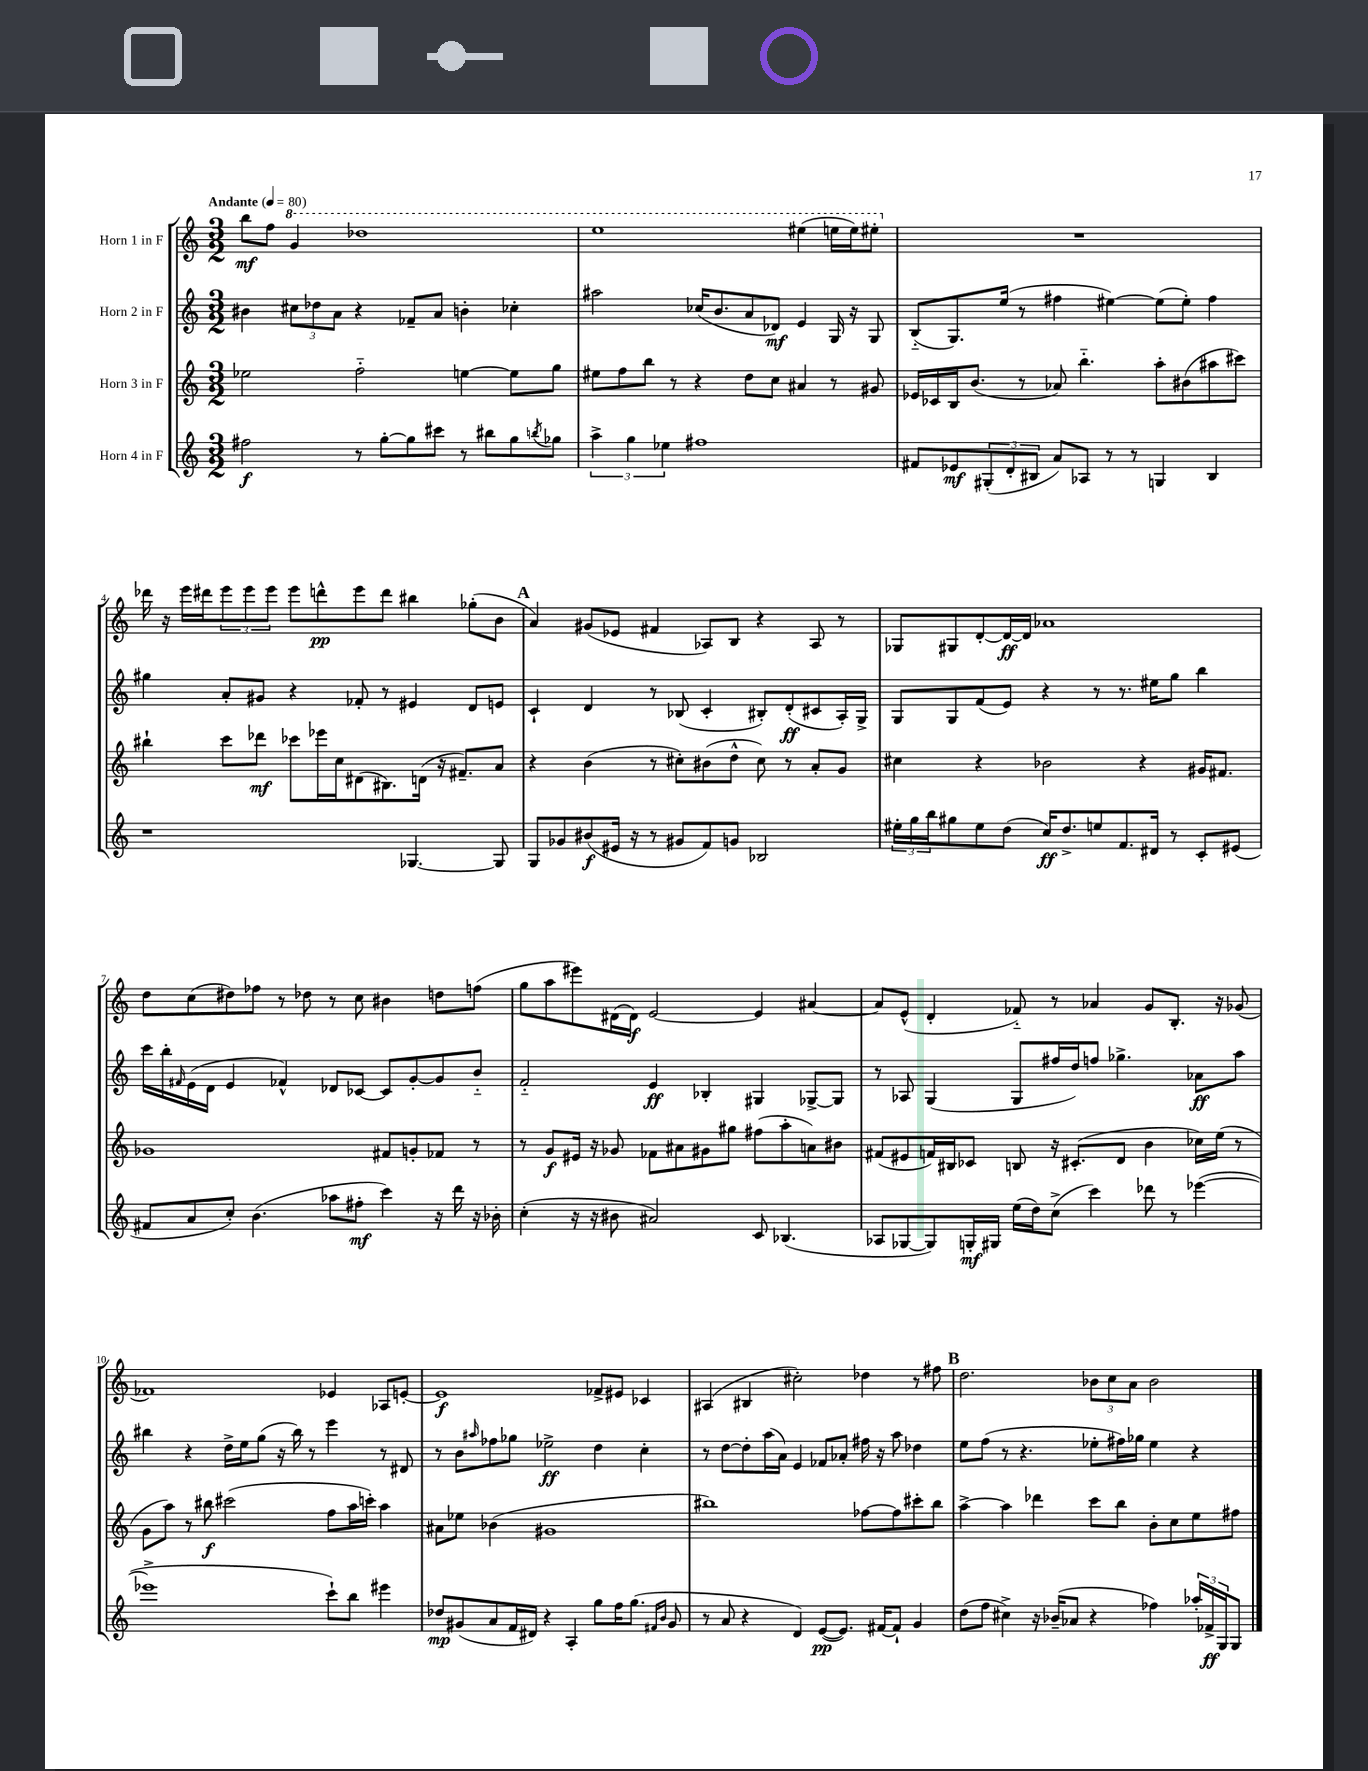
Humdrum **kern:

**kern	**dynam	**kern	**dynam	**kern	**dynam	**kern	**dynam
*part4	*part4	*part3	*part3	*part2	*part2	*part1	*part1
*staff4	*staff4	*staff3	*staff3	*staff2	*staff2	*staff1	*staff1
*I"Horn 4 in F	*	*I"Horn 3 in F	*	*I"Horn 2 in F	*	*I"Horn 1 in F	*
*clefG2	*	*clefG2	*	*clefG2	*	*clefG2	*
*k[]	*	*k[]	*	*k[]	*	*k[]	*
*M3/2	*	*M3/2	*	*M3/2	*	*M3/2	*
*MM80	*	*MM80	*	*MM80	*	*MM80	*
=1	=1	=1	=1	=1	=1	=1	=1
!	!	!	!	!	!	!LO:TX:a:B:t=Andante	!
2ff#X\	f	2ee-X\	.	4b#X\	.	8bb\L	mf
.	.	.	.	.	.	8ff\J	.
*	*	*	*	*	*	*8va	*
.	.	.	.	12cc#X\L	.	4gg/	.
.	.	.	.	12dd-X\	.	.	.
.	.	.	.	12a\J	.	.	.
8r	.	2ff\	.	4r	.	1ddd-X	.
[8gg'\L	.	.	.	.	.	.	.
8gg\]	.	.	.	8f-X~/L	.	.	.
8ccc#X\J	.	.	.	8a/J	.	.	.
8r	.	[4een\	.	4bn'\	.	.	.
8bb#X\L	.	.	.	.	.	.	.
8gg\	.	8ee\L]	.	4cc-X'\	.	.	.
8qbbn/	.	.	.	.	.	.	.
8gg-X\J	.	8gg\J	.	.	.	.	.
=2	=2	=2	=2	=2	=2	=2	=2
6aa^\	.	8ee#X\L	.	2aa#X\	.	1eee	.
.	.	8ff\	.	.	.	.	.
6gg\	.	.	.	.	.	.	.
.	.	8bb\J	.	.	.	.	.
6ee-X\	.	.	.	.	.	.	.
.	.	8r	.	.	.	.	.
1ff#X	.	4r	.	(16cc-X/KL	.	.	.
.	.	.	.	8.b/	.	.	.
.	.	8dd\L	.	8a/	.	.	.
.	.	8cc\J	.	8d-X/J)	mf	.	.
.	.	4a#X/	.	4e/	.	(4eee#X\	.
.	.	8r	.	16G/	.	16eeen\LL	.
.	.	.	.	16r	.	16eee\J)	.
.	.	8g#X/	.	8G/	.	8eee#X'\J	.
=3	=3	=3	=3	=3	=3	=3	=3
*	*	*	*	*	*	*X8va	*
8f#X/L	.	16e-X/LL	.	(8B/L	.	1.r	.
.	.	16c-X/	.	.	.	.	.
8e-X/	mf	16B/J	.	8.G/)	.	.	.
.	.	(8.b/J	.	.	.	.	.
(12G#X'/	.	.	.	.	.	.	.
.	.	.	.	(16ee/Jk	.	.	.
12d'/	.	.	.	.	.	.	.
.	.	8r	.	8r	.	.	.
12B#X/J	.	.	.	.	.	.	.
8a/L)	.	8a-X/)	.	4ff#X\	.	.	.
8A-X/J	.	4.bb\	.	.	.	.	.
8r	.	.	.	[4ee#X\)	.	.	.
8r	.	.	.	.	.	.	.
4Gn/	.	8aa'\L	.	(8ee#\L]	.	.	.
.	.	(8b#X\	.	8ee#'\J)	.	.	.
4B#/	.	8aa#X\	.	4ff#\	.	.	.
.	.	8ccc#X\J)	.	.	.	.	.
!!LO:LB:g=z
=4	=4	=4	=4	=4	=4	=4	=4
1r	.	4bb#X`\	.	4gg#X\	.	16ddd-X\	.
.	.	.	.	.	.	16r	.
.	.	.	.	.	.	16eee\LL	.
.	.	.	.	.	.	16ddd#X\J	.
.	.	8ccc\L	.	8a'/L	.	12eee\	.
.	.	.	.	.	.	12eee\	.
.	.	8ddd-X\J	mf	8g#X/J	.	.	.
.	.	.	.	.	.	12eee\J	.
.	.	8ccc-X\L	.	4r	.	8eee\L	.
.	.	16eee-X\L	.	.	.	8dddn^^\	pp
.	.	16cc\J	.	.	.	.	.
.	.	(8d#X\	.	8f-X'/	.	8eee\	.
.	.	8.B#X\)	.	8r	.	8ddd\J	.
[4.G-X/	.	.	.	4e#X/	.	4bb#X\	.
.	.	(16dn\Jk	.	.	.	.	.
.	.	16r	.	.	.	.	.
.	.	8.f#X~/L)	.	.	.	.	.
.	.	.	.	8d/L	.	(8gg-X'\L	.
8G-/]	.	8a/J	.	8en/J	.	8b\J	.
!!LO:REH:place=s1:t=A
=5	=5	=5	=5	=5	=5	=5	=5
8G/L	.	4r	.	4c`/	.	4a/)	.
8g-X/	.	.	.	.	.	.	.
(8b#X/	f	(4b\	.	4d/	.	(8g#X/L	.
16e#X/Jk	.	.	.	.	.	8e-X/J	.
16r	.	.	.	.	.	.	.
8r	.	8r	.	8r	.	4f#X/	.
8g#X/L	.	8cc#X'\L)	.	(8B-X/	.	.	.
8f/)	.	(8b#X\	.	4c'/	.	8A-X/L)	.
8gn/J	.	8dd^^\J	.	.	.	8B/J	.
2B-X/	.	8cc#\)	.	8B#X'/L)	.	4r	.
.	.	8r	.	(8d'/	ff	.	.
.	.	8a'/L	.	8c#X/	.	8A-/	.
.	.	8g/J	.	16A'/L)	.	8r	.
.	.	.	.	16G^/JJ	.	.	.
=6	=6	=6	=6	=6	=6	=6	=6
24ee#X'\LL	.	4cc#X\	.	8G/L	.	8G-X/L	.
24gg\	.	.	.	.	.	.	.
24bb\J	.	.	.	.	.	.	.
8gg#X\	.	.	.	8G/	.	8G#X/	.
8ee#\	.	4r	.	(8f/	.	[8d'/	.
(8dd\J	.	.	.	8e/J)	.	16d/L_	ff
.	.	.	.	.	.	16d/JJ]	.
16cc/KL)	ff	2b-X\	.	4r	.	1a-X	.
8.dd^/	.	.	.	.	.	.	.
8een/	.	.	.	8r	.	.	.
8.f/	.	.	.	8.r	.	.	.
.	.	4r	.	.	.	.	.
16d#X/Jk	.	.	.	16ee#X\KL	.	.	.
8r	.	.	.	8gg\J	.	.	.
8c'/L	.	16g#X/KL	.	4bb\	.	.	.
.	.	8.f#X/J	.	.	.	.	.
(8e#X/J	.	.	.	.	.	.	.
!!LO:LB:g=z
=7	=7	=7	=7	=7	=7	=7	=7
8f#X/L	.	1g-X	.	16ccc\LL	.	8dd\L	.
.	.	.	.	16bb'\	.	.	.
.	.	.	.	16qqf#X/	.	.	.
8a/	.	.	.	(16e\	.	(8cc\	.
.	.	.	.	16d\JJ	.	.	.
8cc'/J)	.	.	.	4e/	.	8dd#X\)	.
(4.b\	.	.	.	.	.	8ff-X\J	.
.	.	.	.	4f-X^^/)	.	8r	.
.	.	.	.	.	.	8dd-X\	.
8aa-X\L	.	.	.	8d-X/L	.	8r	.
8ff#X'\J	mf	.	.	[8c-X/J	.	8cc\	.
4ccc\)	.	8f#X/L	.	8c-/L]	.	4b#X\	.
.	.	8gn'/	.	[8g'/	.	.	.
16r	.	8f-X/J	.	8g/]	.	8ddn\L	.
16ddd\	.	.	.	.	.	.	.
16r	.	8r	.	8b/J	.	(8ffn\J	.
16b-X'\	.	.	.	.	.	.	.
=8	=8	=8	=8	=8	=8	=8	=8
(4cc'\	.	8r	.	2f/	.	8gg\L	.
.	.	8g/L	f	.	.	8aa\	.
16r	.	16e#X/Jk	.	.	.	8eee#X\)	.
16r	.	16r	.	.	.	.	.
8b#X\	.	8g-X/	.	.	.	(16d#X\L	.
.	.	.	.	.	.	16d#\JJ)	f
2a#X/)	.	8f-X\L	.	4e/	ff	[2e/	.
.	.	8a#X\	.	.	.	.	.
.	.	8g#X\	.	4B-X'/	.	.	.
.	.	8gg#X\J	.	.	.	.	.
8c/	.	(8ff#X\L	.	4G#X/	.	4e/]	.
(4.B-X/	.	8aa'\	.	.	.	.	.
.	.	8an\)	.	[8G-X^/L	.	[4a#X/	.
.	.	8b#X\J	.	8G-/J]	.	.	.
=9	=9	=9	=9	=9	=9	=9	=9
8A-X/L	.	(8f#X/L	.	8r	.	8a#/L]	.
[8G-X/	.	8e#X/	.	8A-X/	.	(8e^^/J	.
8G-/])	.	16fn/L)	.	(4G/	.	4d'/	.
.	.	16B#X/J	.	.	.	.	.
16Gn'/L	mf	8c-X/J	.	.	.	.	.
16G#X/JJ	.	.	.	.	.	.	.
(16ee\LL	.	8Bn/	.	8G/L	.	8f-X/)	.
16dd\J)	.	.	.	.	.	.	.
(8cc^\J	.	16r	.	16ff#X/L	.	8r	.
.	.	(8.c#X'/L	.	16dd/J)	.	.	.
4ccc\)	.	.	.	8ffn/J	.	4a-X/	.
.	.	8d/J	.	4.gg-X^\	.	.	.
8ddd-X\	.	4b\	.	.	.	8g/L	.
8r	.	.	.	.	.	8.B'/J	.
([4eee-X\	.	16cc-X\LL)	.	8a-X\L	ff	.	.
.	.	(16ee\JJ	.	.	.	16r	.
.	.	8r	.	8aa\J	.	(8g-X/	.
!!LO:LB:g=z
=10	=10	=10	=10	=10	=10	=10	=10
1eee-X^]	.	8g\L	.	4bb#X\	.	1f-X)	.
.	.	8aa\J)	.	.	.	.	.
.	.	8r	.	4r	.	.	.
.	.	8bb#X\	f	.	.	.	.
.	.	(2ccc#X\	.	16dd^\LL	.	.	.
.	.	.	.	16ee\J	.	.	.
.	.	.	.	(8gg\J	.	.	.
.	.	.	.	16r	.	.	.
.	.	.	.	16bb#\)	.	.	.
.	.	.	.	8r	.	.	.
8ccc`\L)	.	8ff\L	.	4eee\	.	4e-X/	.
8bb\J	.	16aa\L	.	.	.	.	.
.	.	16cccn'\JJ)	.	.	.	.	.
4eee#X\	.	4aa\	.	8r	.	8A-X/L	.
.	.	.	.	8d#X/	.	[8en'/J	.
=11	=11	=11	=11	=11	=11	=11	=11
8dd-X/L	mp	8a#X\L	.	8r	.	1e]	f
(8g#X/	.	8ee-X\J	.	8b\L	.	.	.
.	.	.	.	16qqaa#X/	.	.	.
8a/	.	(4b-X\	.	8ff-X\	.	.	.
16f/L	.	.	.	8gg-X\J	.	.	.
16d#X/JJ)	.	.	.	.	.	.	.
4r	.	1g#X	.	2ee-X^\	ff	.	.
4A'/	.	.	.	.	.	.	.
8gg\L	.	.	.	4dd\	.	8f-X^/L	.
16ff\K	.	.	.	.	.	8e#X/J	.
(8.gg\J	.	.	.	.	.	.	.
.	.	.	.	4cc'\	.	4c-X/	.
16qqf#X/LL	.	.	.	.	.	.	.
16qqb/JJ	.	.	.	.	.	.	.
8g#/	.	.	.	.	.	.	.
=12	=12	=12	=12	=12	=12	=12	=12
8r	.	1bb#X)	.	8r	.	(4A#X/	.
8a/	.	.	.	[8dd\L	.	.	.
4r	.	.	.	8dd'\]	.	4B#X/	.
.	.	.	.	(16aa\L	.	.	.
.	.	.	.	16a\JJ)	.	.	.
4d/)	.	.	.	4e/	.	2cc#X'\)	.
([8e/L	pp	.	.	8f-X/L	.	.	.
8.e/J])	.	.	.	8a-X'/J	.	.	.
.	.	[8ff-X\L	.	16ff#X\	.	4dd-X\	.
[16f#X/KL	.	.	.	16r	.	.	.
8f#`/J]	.	8ff-\]	.	8aa\	.	.	.
4g/	.	8ccc#X'\	.	4dd-X\	.	8r	.
.	.	8bb#\J	.	.	.	8ff#X\	.
!!LO:REH:place=s1:t=B
=13	=13	=13	=13	=13	=13	=13	=13
(8dd\L	.	[4aa^\	.	8ee\L	.	2.dd\	.
8ff\J	.	.	.	(8ff\J	.	.	.
4cc#X^\)	.	4aa\]	.	8r	.	.	.
.	.	.	.	4.r	.	.	.
16r	.	4ddd-X\	.	.	.	.	.
(16b-X~/KL	.	.	.	.	.	.	.
8a-X/J	.	.	.	.	.	.	.
4r	.	8ccc\L	.	8ee-X'\L	.	12b-X\L	.
.	.	.	.	.	.	12cc\	.
.	.	8bb\J	.	16ff#X\L)	.	.	.
.	.	.	.	.	.	12a\J	.
.	.	.	.	16gg-X\JJ	.	.	.
4ff-X\)	.	8b'\L	.	4ee-\	.	2b-\	.
.	.	8cc\	.	.	.	.	.
24aa-X'/LL	.	8ee\	.	4r	.	.	.
24f-X^/	ff	.	.	.	.	.	.
24G/J	.	.	.	.	.	.	.
8G/J	.	8ff#X\J	.	.	.	.	.
==	==	==	==	==	==	==	==
*-	*-	*-	*-	*-	*-	*-	*-
